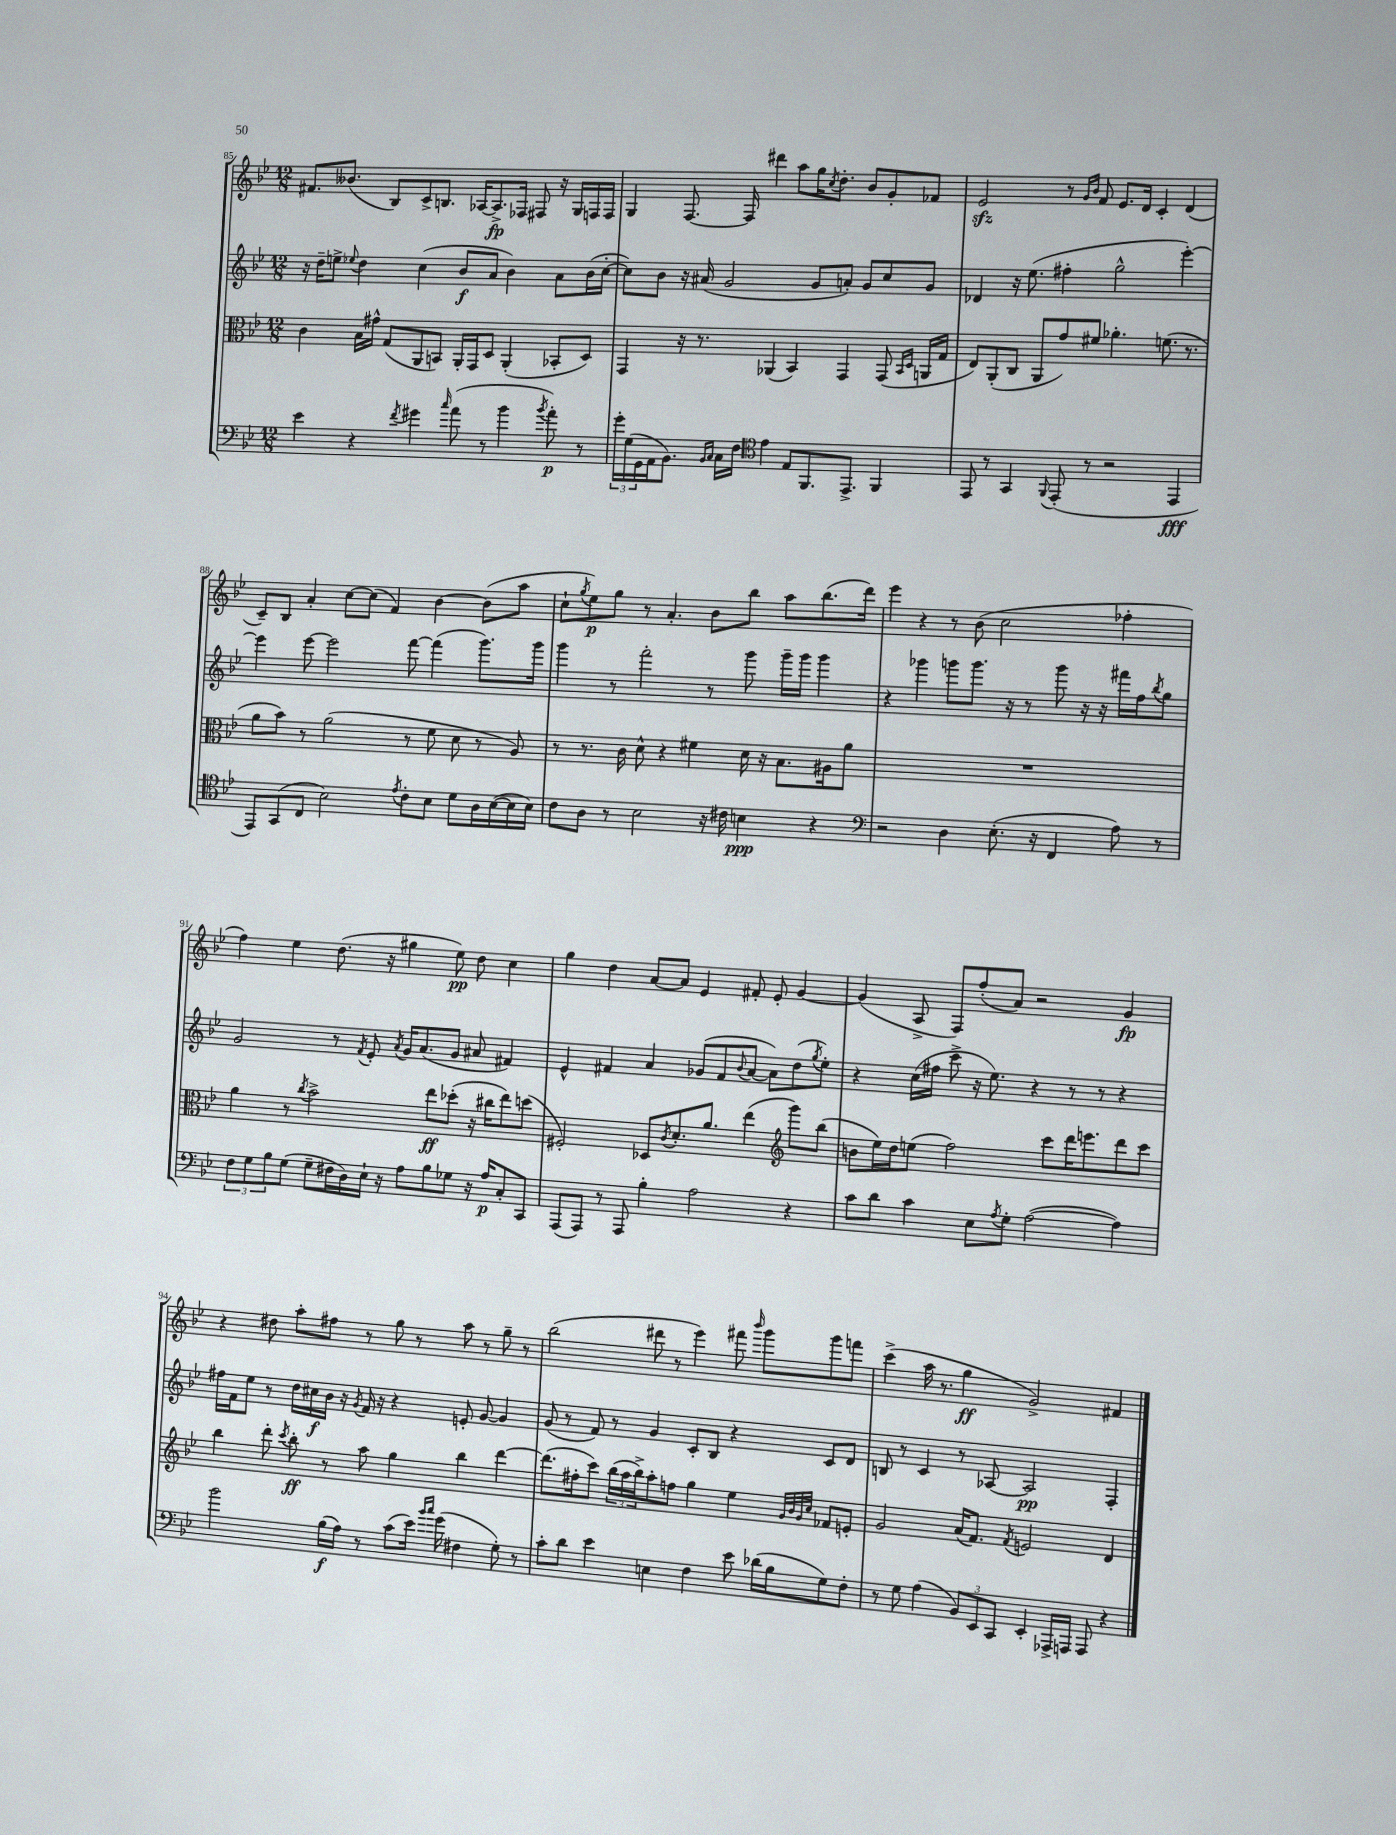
<<
\new StaffGroup <<
\new Staff = "s0" {
    \clef treble \key bes \major \numericTimeSignature \time 12/8
    fis'8. beses'8.( bes8) c'8-> b8. aes16~ aes8.->\fp fes16 fis8 r16 g16 f16 f16 |
    g4 f8.~ f16 dis'''4 a''8 g''16 \acciaccatura { c''8 } d''8.-. bes'8 g'8-. fes'8 |
    ees'2\sfz r8 \grace { g'16 bes'16 } f'8 ees'8. d'16 c'4-. d'4( |
    c'8--) bes8 a'4-. c''8~ c''8( f'4) bes'4~ bes'8( a''8 |
    c''8-! \acciaccatura { g''8 } ees''8\p) g''8 r8 a'4.-. bes'8 bes''8 a''8 bes''8.( d'''16) |
    ees'''4 r4 r8 bes'8( c''2 fes''4-. |
    f''4) ees''4 d''8.( r16 gis''4 ees''8\pp) d''8 c''4 |
    g''4 d''4 a'8~ a'8 ees'4 fis'8-. ees'8-. g'4~ |
    g'4( a8-> f8) f''8-.( a'8) r2 g'4\fp |
    r4 dis''8 a''8-. fis''8 r8 g''8 r8 a''8 r8 g''8-- r8 |
    bes''2( dis'''8 r8 ees'''4) fis'''8 \grace { bes'''16 } g'''8 g'''8 f'''8 |
    c'''4->( a''16 r8. g''4\ff g'2->) fis'4 \bar "|." |
}
\new Staff = "s1" {
    \clef treble \key bes \major \numericTimeSignature \time 12/8
    r16 d''16-- e''8-> \appoggiatura { ees''8 } d''4 c''4( bes'8\f a'8 bes'4) a'8 bes'16( c''16~-. |
    c''8) bes'8 r16 ais'16( g'2 g'8 a'8-.) g'8 c''8 g'8 |
    des'4 r16 ees''8.( fis''4-. g''2-^ ees'''4~-.) |
    ees'''4 ees'''8~ ees'''2 f'''8~ f'''4( g'''8.) g'''16 |
    g'''4 r8 f'''2-. r8 g'''8 g'''16-- g'''16 g'''4 |
    r4 ges'''4 g'''8 g'''8. r16 r8 g'''8 r16 r16 fis'''16 f''16 \acciaccatura { bes''8 } g''8 |
    g'2 r8 \acciaccatura { f'8 } ees'8-. \acciaccatura { a'8 } g'16 a'8.( g'8 ais'8 fis'4) |
    ees'4-^ fis'4 a'4 ges'8( fis'8 \appoggiatura { bes'8 } a'8~ a'8) d''8( \acciaccatura { g''8 } ees''8-.) |
    r4 c''16( fis''16 c'''8-> r16 ees''8.) r4 r8 r8 r4 |
    fis''16 f'16 ees''8 r8 d''16 cis''16\f bes'16 r16 \acciaccatura { g'8 } f'16 r16 r4 e'8-. g'8~ g'4 |
    g'8( r8 f'8) r8 g'4 c'8-. bes8 r4 c'8 d'8 |
    b8 r8 c'4 r8 aes8~ aes2\pp f4-. \bar "|." |
}
\new Staff = "s2" {
    \clef alto \key bes \major \numericTimeSignature \time 12/8
    c'4 bes16 gis'16-^ g8( a,8 b,8) a,16-. g,16 d8 a,4-.( bes,8-. d8) |
    g,4 r16 r8. aes,4( bes,4) g,4 g,8( \grace { bes,16 d16 } a,16 g16 |
    ees8) a,8-.( c8 a,8 g'8) fis'8 aes'4.-. f'8.( r8. |
    a'8 bes'8) r8 a'2( r8 f'8 d'8 r8 a8) |
    r8 r8. c'16 d'8-^ r4 fis'4 d'16 r16 bes8. ais16 a'8 |
    R1. |
    a'4 r8 \acciaccatura { c''8 } bes'2-> ees''8\ff des''8-.( r16 cis''16 ees''8) d''8( |
    fis2-.) des8 \acciaccatura { c'8 } d'8.-. a'8. ees''4( \clef treble g'''8) bes''8( |
    b'8 ees''16) d''16 e''8( f''2) c'''8 d'''16 e'''8. d'''8 c'''8 |
    bes''4 d'''8-. \acciaccatura { c'''8 } bes''8-.\ff r8 a''8 g''4 bes''4 d'''4~ |
    d'''8.( fis''16-. c'''8) \tuplet 3/2 { bes''16( a''16 bes''16->) } a''8-. f''8 g''4 ees''4 \grace { g'32 bes'32 g'32 c''32 } fes'8 e'8-. |
    g'2 a'16( f'8.) \acciaccatura { f'8 } e'2 d'4 \bar "|." |
}
\new Staff = "s3" {
    \clef bass \key bes \major \numericTimeSignature \time 12/8
    ees'4 r4 \acciaccatura { f'8 } gis'4 \grace { c''16 } a'8( r8 bes'4 \acciaccatura { bes'8 } a'8-.\p) r8 |
    \tuplet 3/2 { g'16-. g16( g,16 } a,16 bes,8.) \grace { bes,16 c16 } c16 f16 \clef tenor ees'4 ees8 f,8. ees,8.-> f,4 |
    ees,8 r8 g,4 \appoggiatura { f,8 } ees,8-.( r8 r2 ees,4\fff |
    ees,8) g,8( c8 bes2) \acciaccatura { ees'8 } c'8-. bes8 d'8 a16 bes16~( bes16 bes16) |
    c'8 a8 r8 bes2 r16 cis'16 b4\ppp r4 |
    \clef bass r2 d4 ees8.-.( r16 f,4 a8) r8 |
    \tuplet 3/2 { f8 g8 bes8 } g8( g8-- fis16 d16) ees16-! r16 a8 bes8 ges8 r16 a16\p c8-. c,8 |
    a,,8( a,,8) r8 a,,8 bes4-. a2 r4 |
    c'8 d'8 c'4 ees8 \acciaccatura { a8 } g8-. a2~( a4) |
    bes'2 bes16\f( a16) r8 c'8( ees'16) \grace { bes'16 c''16 } g'16( fis4 g8-.) r8 |
    c'8-. d'8 ees'4 e4 f4 ees'8 des'16( bes16 g8) f8-. |
    r8 g8 a4( \tuplet 3/2 { bes,8) ees,8 c,8 } ees,4-. aes,,16-> a,,16 a,,8 r4 \bar "|." |
}
>>
>>
\layout { \context { \Score currentBarNumber = #85 } }
